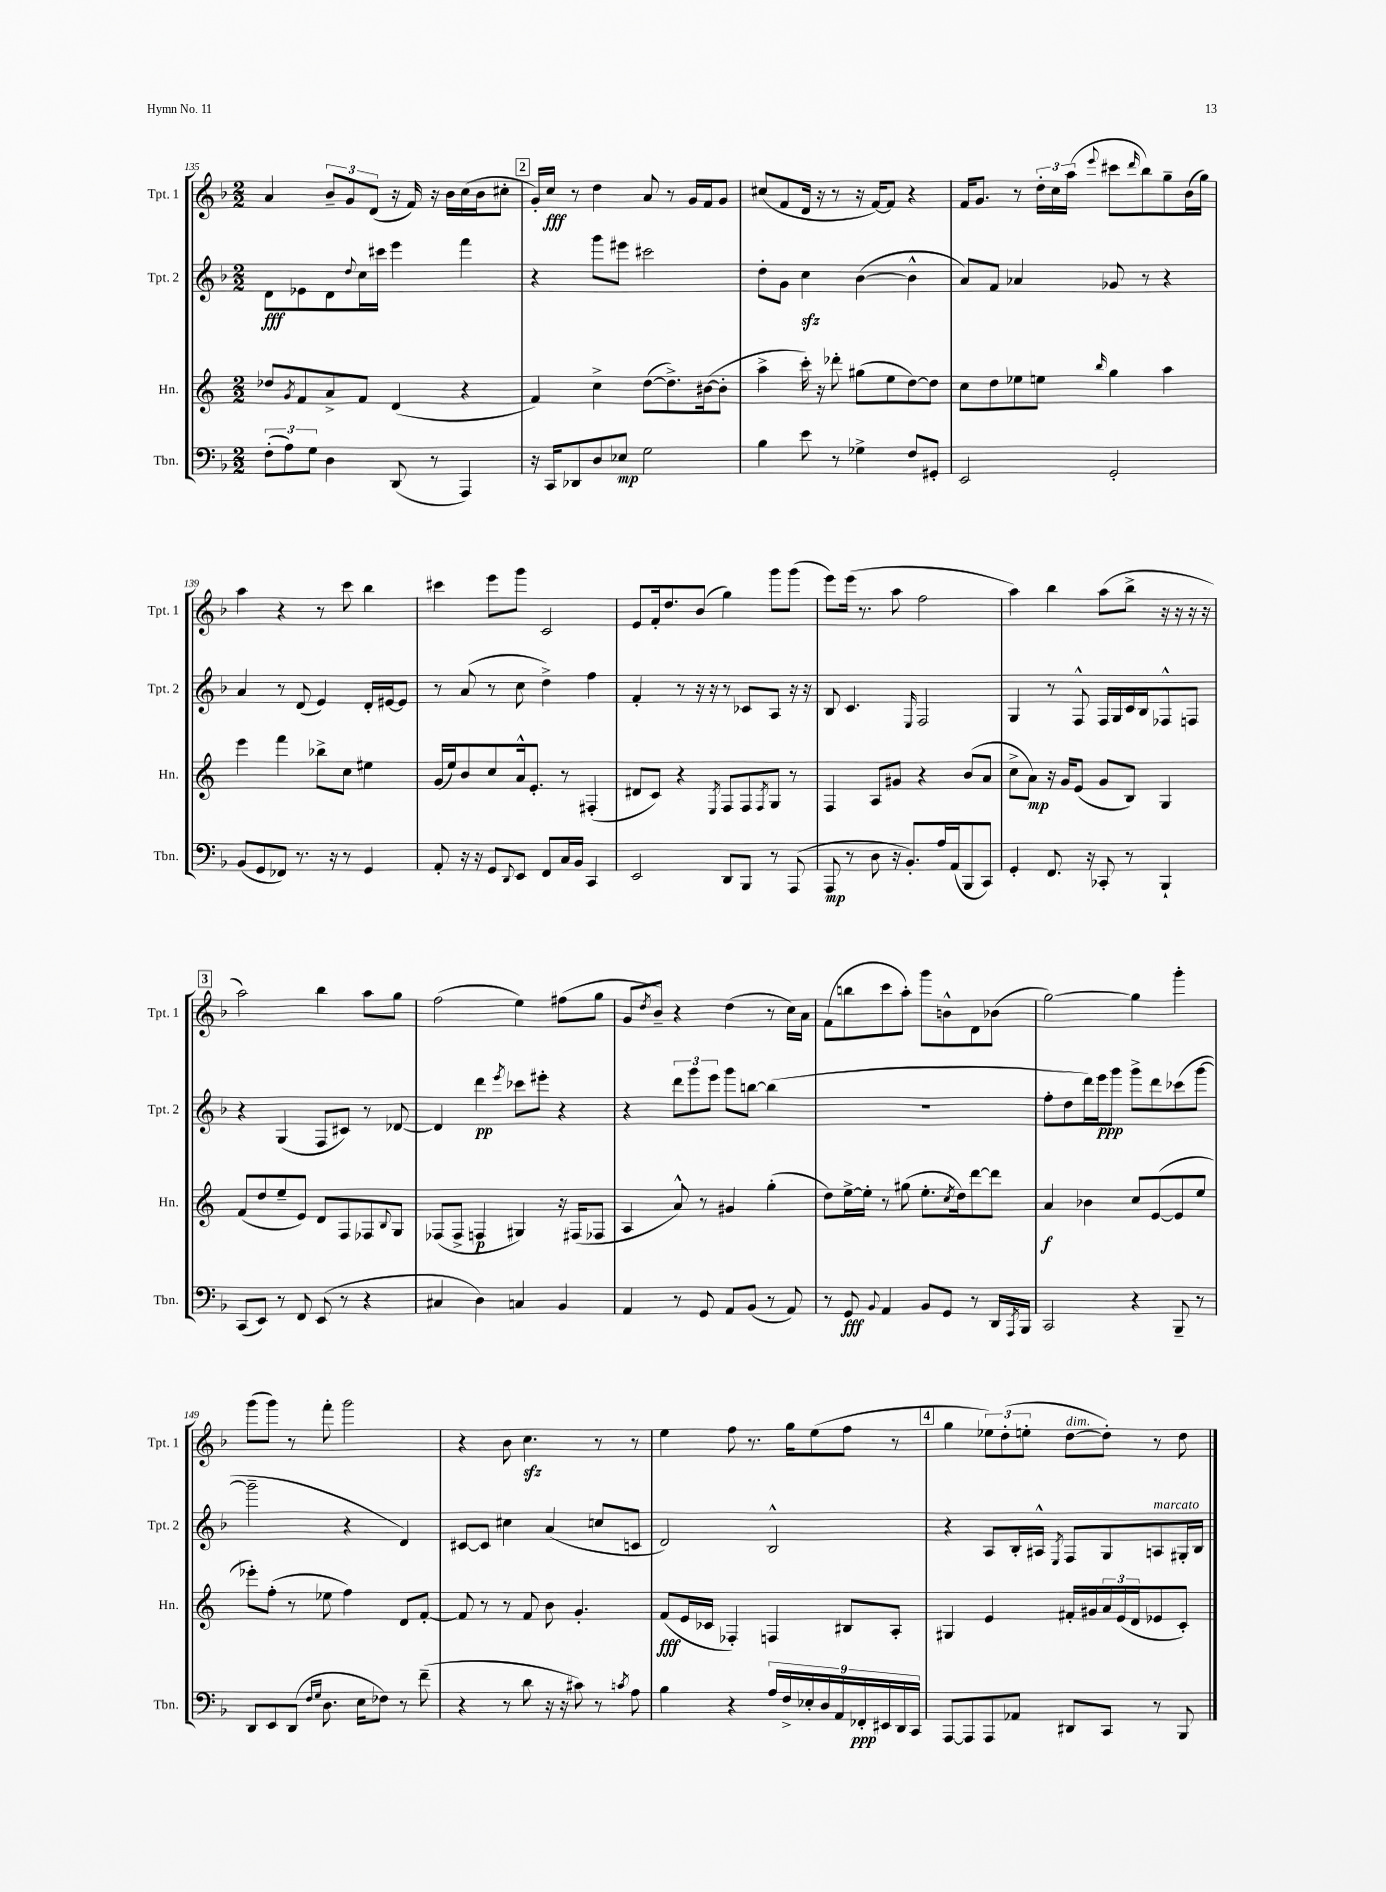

**kern	**kern	**kern	**kern
*staff4	*staff3	*staff2	*staff1
*clefF4	*clefG2	*clefG2	*clefG2
*k[b-]	*k[]	*k[b-]	*k[b-]
*M2/2	*M2/2	*M2/2	*M2/2
(12F'	8dd-	8d	4a
12A)	.	.	.
.	8qg	.	.
.	8f	8e-	.
12G	.	.	.
4D	8a^	8d	12b-~
.	.	.	12g
.	.	8qqdd	.
.	8f	16cc	.
.	.	.	(12d
.	.	16ccc#	.
(8DD	(4d	4eee	16r
.	.	.	16f)
8r	.	.	16r
.	.	.	16b-
4AAA)	4r	4fff	(16cc
.	.	.	16b-
.	.	.	8cc#'
=	=	=	=
16r	4f)	4r	16g')
16CC	.	.	16cc
8DD-	.	.	8r
8D	4cc^	8ggg	4dd
8E-	.	8eee#	.
2G	([8dd	2ccc#	8a
.	8.dd^])	.	8r
.	.	.	16g
.	([16b#	.	16f
.	8b#']	.	8g
=	=	=	=
4B-	4aa^	8dd'	(8cc#
.	.	8g	8f
8e	16ccc')	4cc	16d
.	16r	.	16r
8r	8ddd-'	.	8r
4G-^	(8gg#	([4b-	16r
.	.	.	[16f)
.	8ee	.	8f]
8F	[8dd)	4b-^^]	4r
8GG#'	8dd]	.	.
=	=	=	=
2EE	8cc	8a)	16f
.	.	.	8.g
.	8dd	8f	.
.	8ee-	4a-	8r
.	8ee	.	24dd'
.	.	.	24cc
.	.	.	(24aa
.	16qqbb	.	8qqeee
2GG'	4gg	8g-	8ccc#
.	.	.	16qqddd
.	.	8r	8bb-)
.	4aa	4r	8gg~
.	.	.	(16b-
.	.	.	16gg)
=	=	=	=
(8BB-	4eee	4a	4aa
8GG	.	.	.
8FF-)	4fff	8r	4r
8.r	.	(8d	.
.	8bb-^	4e)	8r
16r	.	.	.
8r	8cc	.	8ccc
4GG	4ee#	16d'	4bb-
.	.	[16e#	.
.	.	8e#]	.
=	=	=	=
8AA'	(16g	8r	4ccc#
.	16ee)	.	.
16r	8b	(8a	.
16r	.	.	.
8GG	8cc	8r	8eee
8qqDD	.	.	.
8EE	16a^^	8cc	8ggg
.	8.e'	.	.
8FF	.	4dd^)	2c
16C	8r	.	.
16BB-	.	.	.
4CC	(4F#'	4ff	.
=	=	=	=
2EE	8d#	4f'	8e
.	8c)	.	16f'
.	.	.	8.dd
.	4r	8r	.
.	.	16r	(8b-
.	.	16r	.
.	8qE	.	.
8DD	8F	8r	4gg)
8BBB-	8F	8c-	.
.	8qF	.	.
8r	8G	8A	8ggg
(8AAA	8r	16r	(8ggg
.	.	16r	.
=	=	=	=
8AAA	4F	8B-	8eee)
8r	.	4.c	(16eee
.	.	.	8.r
8D	8A	.	.
16r	8g#	.	8aa
8.BB-')	.	.	.
.	.	16qqE	.
.	4r	2F	2ff
16A	.	.	.
(16AA	.	.	.
8BBB-	(8b	.	.
8CC)	8a	.	.
=	=	=	=
4GG'	8cc^	4G	4aa)
.	8a)	.	.
8.FF	16r	8r	4bb-
.	16g	.	.
.	(8e	8F^^	.
16r	.	.	.
8CC-'	8g	16F	(8aa
.	.	16G	.
8r	8B)	16c	8bb-^
.	.	16B-	.
4BBB-`	4G	8F-^^	16r
.	.	.	16r
.	.	8F	16r
.	.	.	16r
=	=	=	=
(8CC	(8f	4r	2aa)
8EE)	8dd	.	.
8r	8ee~	(4G	.
8FF	8e)	.	.
(8EE	8d	8F	4bb-
8r	8F	8c#)	.
4r	8F-	8r	8aa
.	8qqB	.	.
.	8G	[8d-	8gg
=	=	=	=
4C#	(8F-	4d-]	(2ff
.	8F-^	.	.
4D)	4F	4ddd	.
.	.	8qeee	.
4C	4G#)	8ccc-	4ee)
.	.	8eee#'	.
4BB-	16r	4r	(8ff#
.	(16F#	.	.
.	8F-	.	8gg
=	=	=	=
4AA	4A	4r	8g
.	.	.	8qdd
.	.	.	8b-~)
8r	8a^^)	12ddd	4r
.	.	12ggg	.
8GG	8r	.	.
.	.	12eee	.
8AA	4g#	8ggg	(4dd
(8BB-	.	[8bb	.
8r	(4gg'	(4bb]	8r
8AA)	.	.	16cc)
.	.	.	16a
=	=	=	=
8r	8dd)	1r	(8f
8GG	[16ee^	.	8bb
.	16ee']	.	.
8qqBB-	.	.	.
4AA	8r	.	8ccc
.	(8gg#	.	8aa')
8BB-	8.ee'	.	8ggg
8GG	.	.	8b^^
.	8qcc	.	.
.	16dd)	.	.
8r	[8ddd	.	8d
16DD	8ddd]	.	(8b-
8qAAA	.	.	.
16BBB-	.	.	.
=	=	=	=
2CC	4a	8ff'	[2gg)
.	.	8dd	.
.	4b-	16ddd)	.
.	.	16eee	.
.	.	8ggg	.
4r	8cc	8ggg^	4gg]
.	([8e	8ddd	.
8BBB-~	8e]	(8ccc-	4ggg'
8r	8ee	[8ggg	.
=	=	=	=
8DD	8eee-')	2ggg~]	(8ggg
8EE	(8ff'	.	8ggg)
(8DD	8r	.	8r
16qqF	.	.	.
16qqG	.	.	.
8.D	8ee-	.	8fff'
.	4ff)	4r	2ggg
16E	.	.	.
8F-)	.	.	.
8r	8d	4d)	.
(8f~	[8f'	.	.
=	=	=	=
4r	8f]	[8c#	4r
.	8r	8c#]	.
8r	8r	4cc#	8b-
8d	8f	.	4.cc
16r	8b	(4a	.
16r	.	.	.
8c#)	4.g'	.	.
8r	.	8cc	8r
8qc	.	.	.
8A	.	8c	8r
=	=	=	=
4B-	(8f	2d)	4ee
.	16e	.	.
.	16c-	.	.
4r	4F-')	.	8ff
.	.	.	8.r
18A	4F	2B-^^	.
18F^	.	.	.
.	.	.	16gg
18E-'	.	.	.
.	.	.	(8ee
18D	.	.	.
18AA	.	.	.
.	8B#	.	8ff
18FF-'	.	.	.
18EE#	.	.	.
.	8A'	.	8r
18DD	.	.	.
18CC	.	.	.
=	=	=	=
[8AAA	4G#	4r	4gg
8AAA]	.	.	.
8AAA	4e	8A	12ee-)
.	.	.	(12dd'
8AA-	.	16B-'	.
.	.	.	12ee'
.	.	16A#^^	.
.	.	8qE	.
8DD#	16f#'	8F	[8dd
.	16g#	.	.
8CC	24a	8G	8dd'])
.	(24e	.	.
.	24d	.	.
8r	8e-	8A	8r
8BBB-	8c')	16G#'	8dd
.	.	16B-	.
==	==	==	==
*-	*-	*-	*-
